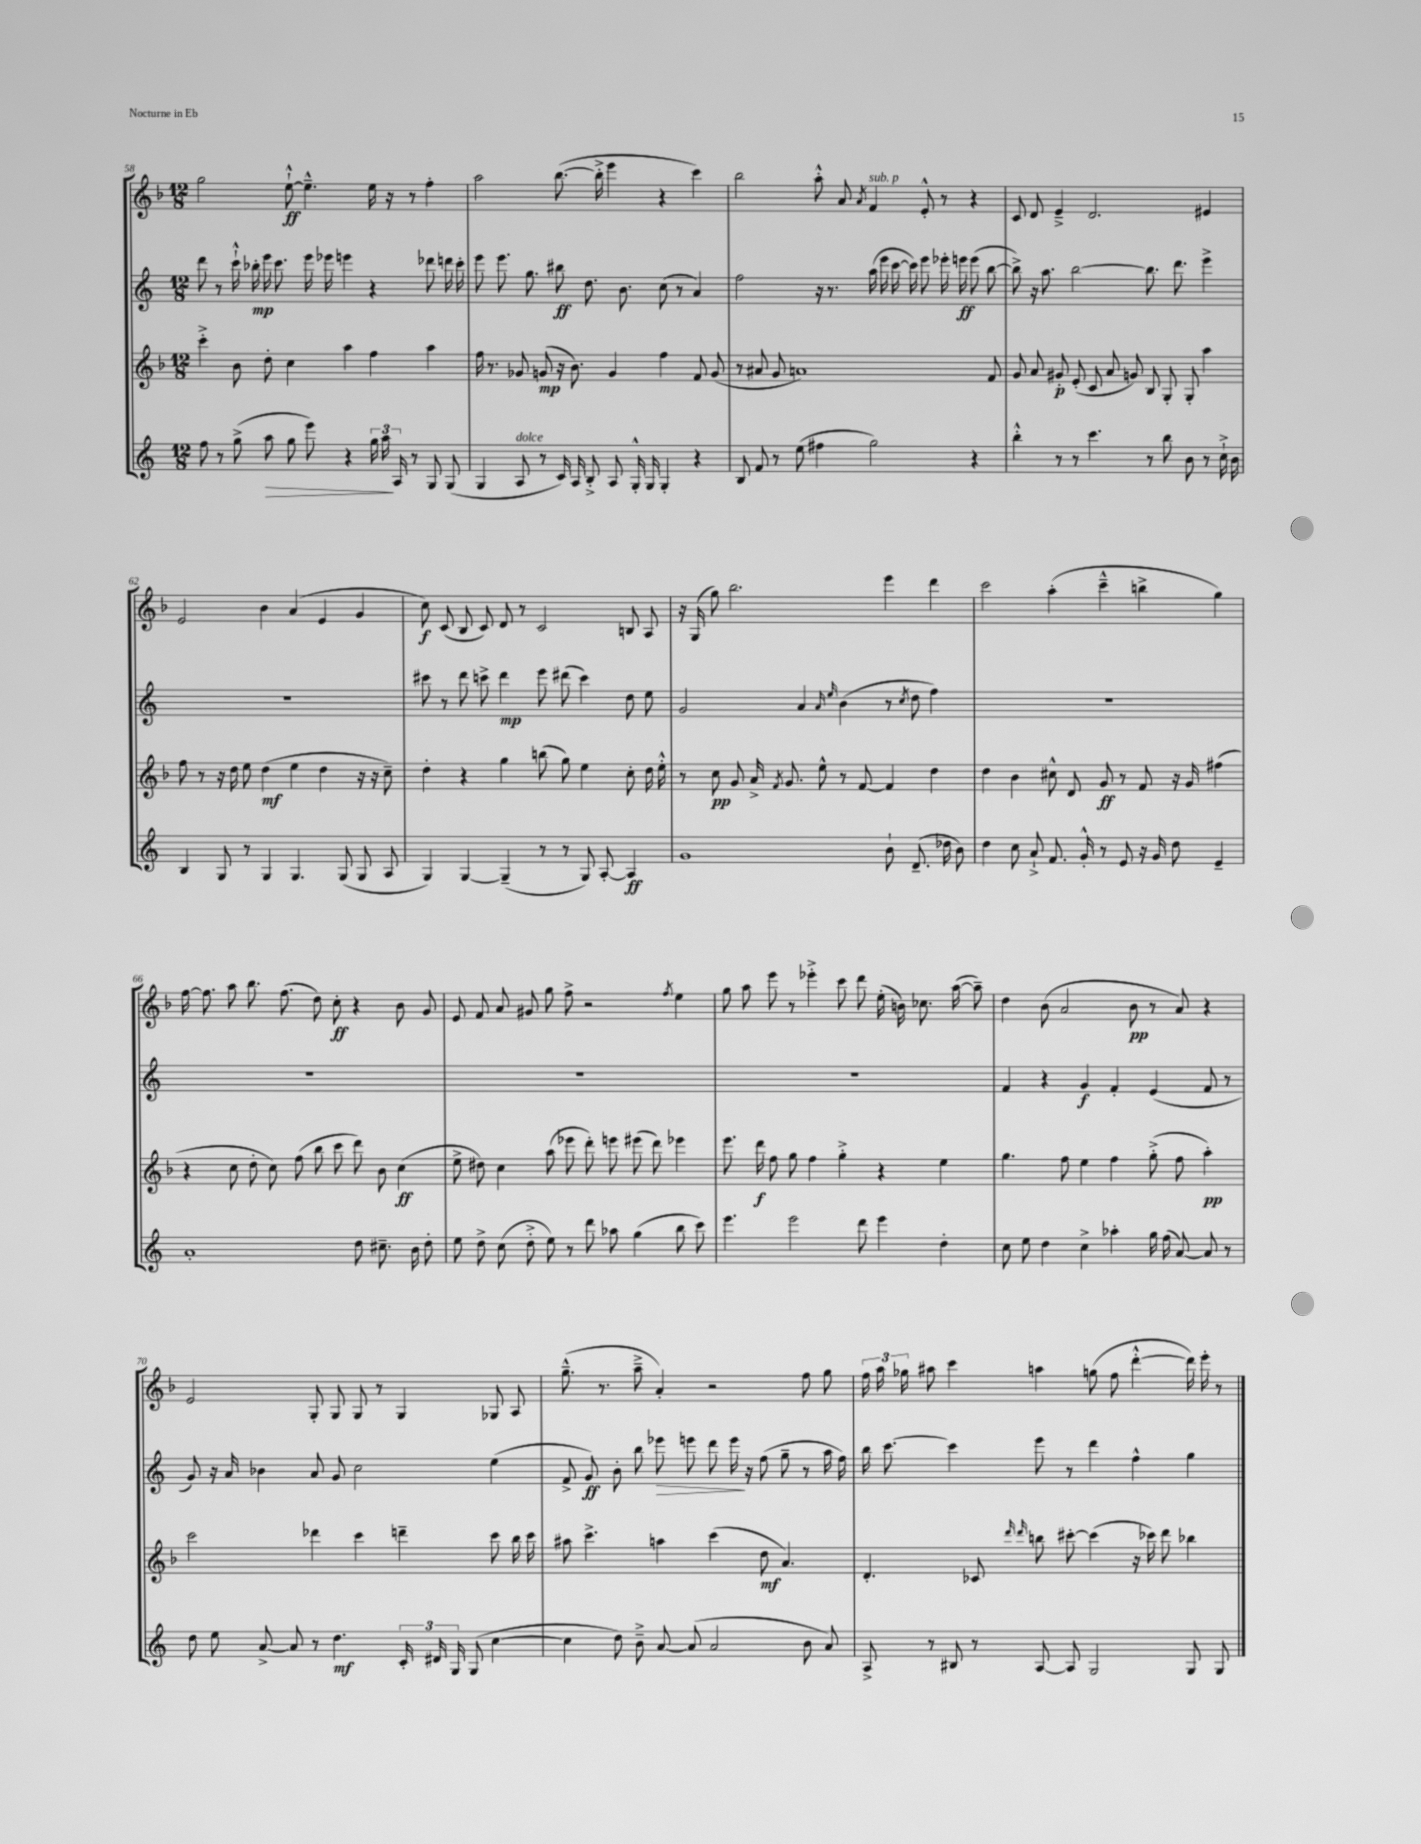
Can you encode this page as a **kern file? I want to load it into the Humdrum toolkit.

**kern	**kern	**kern	**kern
*staff4	*staff3	*staff2	*staff1
*clefG2	*clefG2	*clefG2	*clefG2
*k[]	*k[b-]	*k[]	*k[b-]
*M12/8	*M12/8	*M12/8	*M12/8
8ff	4ccc'^	8ddd	2gg
8r	.	8r	.
(8gg^	8b-	16ccc`^^	.
.	.	16bb-'	.
8aa	8dd'	16eee	.
.	.	8.ccc	.
8gg	4cc	.	[8ee`^^
8eee)	.	16eee	4.ee~^^]
.	.	16eee-	.
4r	4aa	4eee	.
24gg	4ff	4r	16ee
24aa	.	.	.
.	.	.	16r
24A	.	.	.
8r	.	.	8r
8G	4aa	8ddd-	4ff'
(8G	.	16ddd	.
.	.	16ccc'	.
=	=	=	=
4G	16ff	8eee	2aa
.	8.r	.	.
.	.	8.eee	.
8A	8g-	.	.
.	.	8.gg	.
8r	(8g	.	.
16c)	16r	8bb#	([8.bb-
16A	8.b-)	.	.
8B'^	.	8.dd	.
.	.	.	16bb-'^]
8A	4g	.	4eee
.	.	8.b	.
16G'^^	.	.	.
16G	.	.	.
4G'	4ff	(8cc	4r
.	.	8r	.
4r	8f	4a)	4ccc)
.	(8g	.	.
=	=	=	=
8B	8r	2ff	2bb-
8f	8a#	.	.
8r	8g	.	.
(8ee	1a)	.	.
4ff#	.	16r	8aa'^^
.	.	8.r	.
.	.	.	8a
.	.	.	8qa
2gg)	.	(16aa	4f
.	.	16eee	.
.	.	[16ccc	.
.	.	16ccc])	.
.	.	8eee	8e'^^
.	.	16eee-'	8r
.	.	16eee	.
4r	.	(8eee	4r
.	8f	[8bb	.
=	=	=	=
4bb'^^	8g	8bb^])	8c
.	8a	16r	8d
.	.	8.aa	.
8r	8g#'	.	4e~^
8r	(8e'	[2bb	.
4.ccc	8c	.	2.d
.	8a	.	.
.	8g)	.	.
8r	8B-	8.bb]	.
8bb	8G'	.	.
.	.	8.ddd	.
8b	8G'	.	.
8r	4aa	4eee^	4e#
16cc`^	.	.	.
16b	.	.	.
=	=	=	=
4B	8ff	1.r	2e
.	8r	.	.
8G	16r	.	.
.	16dd	.	.
8r	8ee	.	.
4G	(4dd	.	4b-
4.G	4ee	.	(4a
.	4dd	.	4e
(8G	.	.	.
8G	16r	.	4g
.	16r	.	.
8A	8cc~)	.	.
=	=	=	=
4G)	4dd'	8ccc#	8cc)
.	.	8r	(8c
[4G	4r	8ddd	8B-
.	.	8ccc^	8c)
(4G~]	4gg	4ddd	8d
.	.	.	8r
8r	(8bb	8eee	2c
8r	8gg)	(8ddd#	.
8G)	4ee	4ccc)	.
[8A'	.	.	.
4A]	8cc'	8dd	8B
.	16dd	8ee	8A
.	16ee'^^	.	.
=	=	=	=
1g	8r	2g	16r
.	.	.	(16G
.	8cc	.	8gg)
.	8g	.	2.bb-
.	16a^	.	.
.	8qf	.	.
.	8.g	.	.
.	.	4a	.
.	8ee^^	.	.
.	.	16qqa	.
.	.	16qqee	.
.	8r	(4b	.
.	[8f	.	.
8b`	4f]	8r	4eee
.	.	8qcc	.
(8.d~	.	8dd	.
.	4dd	4ff)	4ddd
16dd-	.	.	.
8b)	.	.	.
=	=	=	=
4dd	4dd	1.r	2ccc
8cc	4b-	.	.
8a`^	.	.	.
8.f	8cc#^^	.	(4aa'
.	8d	.	.
16g'^^	.	.	.
8r	8g	.	4ccc~^^
8e	8r	.	.
16r	8f	.	4bb^
16g	.	.	.
8dd	16r	.	.
.	16g	.	.
4e~	(4ff#	.	4gg)
=	=	=	=
1a'	4r	1.r	[16ff
.	.	.	8.ff]
.	8cc	.	8aa
.	8dd'	.	8.bb-
.	8cc)	.	.
.	.	.	(8.ff
.	(8ff	.	.
.	8bb-	.	8dd)
.	8ccc	.	8cc'
8dd	8ddd)	.	4r
8.cc#~	8b-	.	.
.	(4cc	.	8b-
16b	.	.	.
8dd'	.	.	8g
=	=	=	=
8ee	8ee^	1.r	8e
8dd^	8dd#)	.	8f
(8cc	4cc	.	8a
8dd'^	.	.	8g#
8ee)	(8aa	.	8gg
8r	8eee-	.	8ff^
8ddd	8ddd')	.	2r
8aa-	8eee	.	.
(4gg	(8eee#	.	.
.	8ddd)	.	.
.	.	.	8qff
8bb	4eee-	.	4ee
8ccc)	.	.	.
=	=	=	=
4.eee	8.eee	1.r	8gg
.	.	.	8aa
.	16ddd	.	.
.	8ff	.	8eee
2eee	8gg	.	8r
.	4ff	.	4eee-'^
.	4gg'^	.	8ccc
8ddd	.	.	8ddd
4eee	4r	.	(16ee'
.	.	.	16b)
.	.	.	8.cc-
4dd'	4ee	.	.
.	.	.	([16aa
.	.	.	8aa~])
=	=	=	=
8cc	4.gg	4f	4dd
8ee	.	.	.
4dd	.	4r	(8b-
.	8ff	.	2a
4cc^	4ee	4g	.
4aa-'	4ff	4f'	.
.	.	.	8b-
16gg	(8gg'^	(4e	8r
(16ff	.	.	.
[8a)	8ff	.	8a)
8a]	4aa')	8f	4r
8r	.	8r	.
=	=	=	=
8dd	2ccc	8g)	2e
8ee	.	16r	.
.	.	16a	.
[8a^	.	4b-	.
8a]	.	.	.
8r	4ddd-	8a	8G'
4.dd	.	8g	8G
.	4ccc	2cc	8G
.	.	.	8r
24c'	4ddd~	.	4G
24d#	.	.	.
24G	.	.	.
(8G	.	.	.
[4cc	8ccc	(4ee	8G-
.	16bb-	.	8A
.	16ccc	.	.
=	=	=	=
4cc]	8aa#	8f^	(8.gg~^^
.	4.ccc^	8g)	.
.	.	.	8.r
8dd)	.	8b'	.
8b~^	.	8bb	8aa~^
[8a	4aa	8eee-	4a')
(8a]	.	8eee	.
2a	(4ccc	8ddd	2r
.	.	16eee	.
.	.	16r	.
.	8dd	(8ff	.
.	4.a)	8gg~	.
8b	.	8r	8ff
8a)	.	16aa	8gg
.	.	16ff)	.
=	=	=	=
8A^	4.d'	16bb	24ff
.	.	.	24aa
.	.	[8.ccc	.
.	.	.	24gg-
8r	.	.	8aa#
8B#	.	4ccc]	4ccc
8r	8c-	.	.
.	16qqddd	.	.
.	16qqddd	.	.
[8A	8bb	8eee	4aa
8A]	[8ccc#'	8r	.
2G	(4ccc#]	4ddd	(8gg
.	.	.	8ff
.	16r	4ff^^	[4ddd'^^
.	16ccc-)	.	.
.	8ddd	.	.
8G	4bb-	4gg	16ddd])
.	.	.	16eee'
8G	.	.	8r
==	==	==	==
*-	*-	*-	*-
